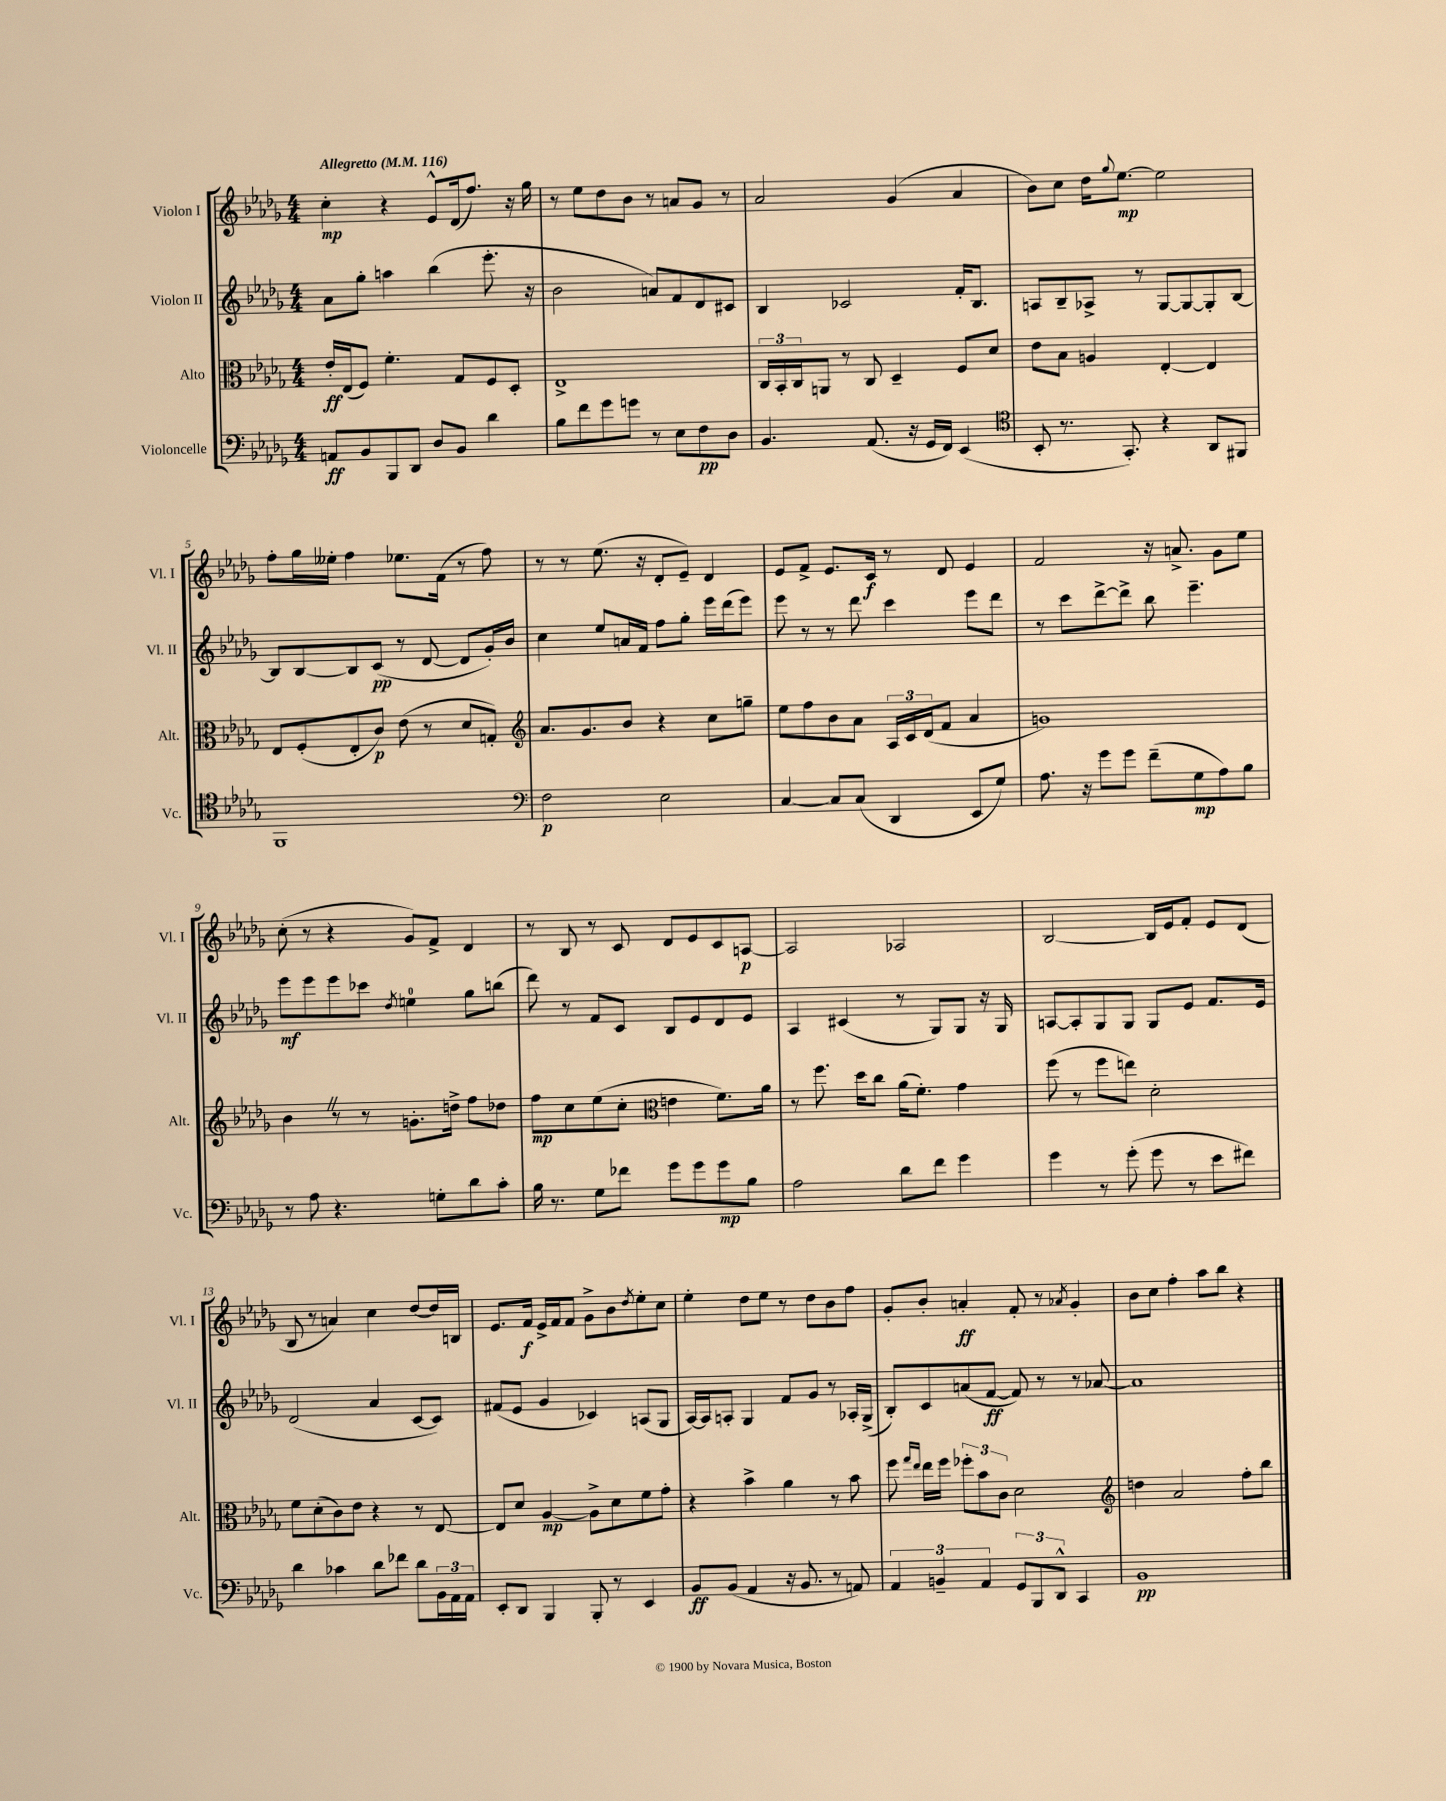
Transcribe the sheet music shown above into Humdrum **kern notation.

**kern	**kern	**kern	**kern
*staff4	*staff3	*staff2	*staff1
*clefF4	*clefC3	*clefG2	*clefG2
*k[b-e-a-d-g-]	*k[b-e-a-d-g-]	*k[b-e-a-d-g-]	*k[b-e-a-d-g-]
*M4/4	*M4/4	*M4/4	*M4/4
*MM116	*MM116	*MM116	*MM116
8AA/L	16e-'/LL	8a-\L	4cc'\
.	(16E-/J	.	.
8BB-/	8F/J)	8gg-'\J	.
8BBB-/	4.f'\	4aa\	4r
8DD-/J	.	.	.
8D-/L	.	(4bb-\	8e-^^/L
8BB-/J	8G-/L	.	(16d-/k
.	.	.	8.ff/J)
4d-\	8F/	8.eee-'\	.
.	8D-'/J	.	16r
.	.	16r	16gg-\
=	=	=	=
8B-\L	1E-^	2b-\	8r
8f\	.	.	8ee-\L
8g-\	.	.	8dd-\
8g\J	.	.	8b-\J
8r	.	8a/L)	8r
8E-\L	.	8f/	8a/L
8F\	.	8d-/	8g-/J
8D-\J	.	8c#/J	8r
=	=	=	=
4.BB-/	24C/LL	4B-/	2a-/
.	24BB-'/	.	.
.	24C/J	.	.
.	8AA/J	.	.
.	8r	2c-/	.
(8.AA-/	8C/	.	.
.	4D-~/	.	(4g-/
16r	.	.	.
16GG-/LL	.	.	.
16FF/JJ)	.	.	.
(4EE-/	8F/L	16f'/LK	4a-/
.	.	8.B-/J	.
.	8d-/J	.	.
=	=	=	=
*clefC4	*	*	*
8BB-'/	8e-\L	8A/L	8b-\L)
8.r	8B-\J	8B-~/	8cc\J
.	4A/	8A-^/J	16dd-\LK
.	.	.	8qqgg-/
8.GG-'/)	.	.	[8.ee-\J
.	.	8r	.
4r	[4E-'/	[8G-/L	2ee-\]
.	.	8G-/_	.
8AA-/L	4E-/]	8G-'/]	.
8FF#/J	.	[8B-/J	.
=	=	=	=
1FF	8E-/L	8B-/]L	8ff'\L
.	(8F'/	[8B-/	16gg-\L
.	.	.	16ee--'\JJ
.	8E-'/	8B-/]	4ff\
.	8c/J)	(8c/J	.
.	(8e-\	8r	8.ee-\L
.	8r	[8d-/	.
.	.	.	(16f\Jk
.	8d-/L	8d-/]L	8r
.	8G'/J)	16g-'/L)	8ff\)
.	.	16b-/JJ	.
=	=	=	=
*clefF4	*clefG2	*	*
2F\	8.a-/L	4cc\	8r
.	.	.	8r
.	8.g-/	.	.
.	.	8ee-/L	(8.ee-\
.	8b-/J	16a/L	.
.	.	16f/JJ	16r
2E-\	4r	8ff\L	8d-'/L
.	.	8gg-'\J	8e-~/J)
.	8cc\L	16eee-\LL	4d-/
.	.	(16ddd-\J	.
.	8gg~\J	8eee-\J)	.
=	=	=	=
[4C/	8ee-\L	8eee-\	8e-/L
.	8ff\	8r	8f^/J
8C/]L	8b-\	8r	8.e-/L
(8C/J	8a-\J	8ddd-\	.
.	.	.	16c/Jk
4DD-/	24A-/LL	4ccc\	8r
.	24c/	.	.
.	(24d-/J	.	.
.	8f/J	.	8d-/
8EE-/L	4a-/	8eee-\L	4e-/
8G-/J)	.	8ddd-\J	.
=	=	=	=
8.A-\	1g)	8r	2f/
.	.	8ccc\L	.
16r	.	.	.
8g-\L	.	[8ddd-^\	.
8g-\J	.	8ddd-^\]J	.
(8f~\L	.	8bb-\	16r
.	.	.	8.a^/
8G-\	.	4.eee-~\	.
8A-\)	.	.	8g-\L
8B-\J	.	.	8ee-\J
=	=	=	=
8r	4b-\	8eee-\L	(8cc'\
8A-\	.	8eee-\	8r
4.r	8r	8eee-\	4r
.	8r	8ccc-\J	.
.	.	8qdd-/	.
.	8.g'\L	4ee\	8g-/L)
8G'\L	.	.	8f^/J
.	16dd^\Jk	.	.
8d-\	8ff\L	8gg-\L	4d-/
8c'\J	8dd-\J	(8bb\J	.
=	=	=	=
16B-\	8ff\L	8ddd-\)	8r
8.r	.	.	.
.	8cc\	8r	8B-/
8G-\L	(8ee-\	8f/L	8r
8f-\J	8cc'\J	8c/J	8c/
*	*clefC3	*	*
8g-\L	4e\	8B-/L	8d-/L
8g-\	.	8e-/	8e-/
8g-\	8.f\L)	8d-/	8c/
8B-\J	.	8e-/J	[8A/J
.	16a-\Jk	.	.
=	=	=	=
2A-\	8r	4A-/	2A/]
.	8.ff\	.	.
.	.	(4c#/	.
.	16dd-\LK	.	.
.	8cc\J	.	.
8d-\L	(16a-\LK	8r	2A-/
.	8.f'\J)	.	.
8f\J	.	8G-/L)	.
4g-\	4g-\	8G-/J	.
.	.	16r	.
.	.	16G-/	.
=	=	=	=
4g-\	(8ff\	[8A/L	[2B-/
.	8r	8A'/]	.
8r	8ff\L	8G-/	.
(8g-'\	8ee\J)	8G-/J	.
8g-\	2d-'\	8G-/L	16B-/]LL
.	.	.	16e-/J
8r	.	8e-/J	8f'/J
8e-\L	.	8.f/L	8e-/L
8f#\J)	.	.	(8d-/J
.	.	16e-/Jk	.
=	=	=	=
4d-\	8f\L	(2d-/	8B-/
.	(8d-'\	.	8r
4c-\	8c\)	.	4a/)
.	8e-\J	.	.
8d-\L	4r	4a-/	4cc\
8f-\J	.	.	.
8d-\L	8r	[8c/L	[8dd-/L
24BB-\L	[8E-/	8c/]J)	16dd-/]L
24AA-\	.	.	.
.	.	.	16B/JJ
24AA-\JJ	.	.	.
=	=	=	=
8EE-'/L	8E-/]L	(8f#/L	8.e-/L
8DD-/J	8d-/J	8e-/J	.
.	.	.	16f/Jk
4BBB-/	[4A-/	4g-/	16e-^/LL
.	.	.	16f/J
.	.	.	8f/J
8BBB-'/	8A-^\]L	4c-/)	8g-^\L
8r	8d-\	.	8b-\
.	.	.	8qdd-/
4EE-/	8f\	(8A/L	8ee-'\
.	8g-'\J	8G-/J	8cc\J
=	=	=	=
8BB-/L	4r	[16A-/LL)	4ee-'\
.	.	16A-/]J	.
(8BB-/J	.	8A'/J	.
4AA-/	4b-^\	4G-/	8dd-\L
.	.	.	8ee-\J
16r	4a-\	8f/L	8r
8.BB-/	.	.	.
.	.	8g-/J	8dd-\L
8r	8r	8r	8b-\
8AA/)	8b-\	16A-'/LL	8ff\J
.	.	(16G-^/JJ	.
=	=	=	=
6AA-/	8ff\	8B-'/L)	8g-'/L
.	16qqgg-/LL	.	.
.	16qqee-/JJ	.	.
.	16ee-\LL	8c/	8b-'/J
6BB~/	.	.	.
.	16ff\JJ	.	.
.	12ff-'\L	(8a/	4a'/
6AA-/	12b-\	.	.
.	.	[8f/J	.
.	12c\J	.	.
12GG-/L	2d-\	8f/])	8f'/
12BBB-/	.	.	.
.	.	8r	8r
12DD-^^/J	.	.	.
.	.	.	8qa-/
4CC/	.	8r	4g-'/
.	.	[8a-/	.
=	=	=	=
*	*clefG2	*	*
1BB-	4dd\	1a-]	8b-\L
.	.	.	8cc\J
.	2a-/	.	4ff'\
.	.	.	8aa-\L
.	.	.	8bb-\J
.	8ff'\L	.	4r
.	8bb-\J	.	.
==	==	==	==
*-	*-	*-	*-
